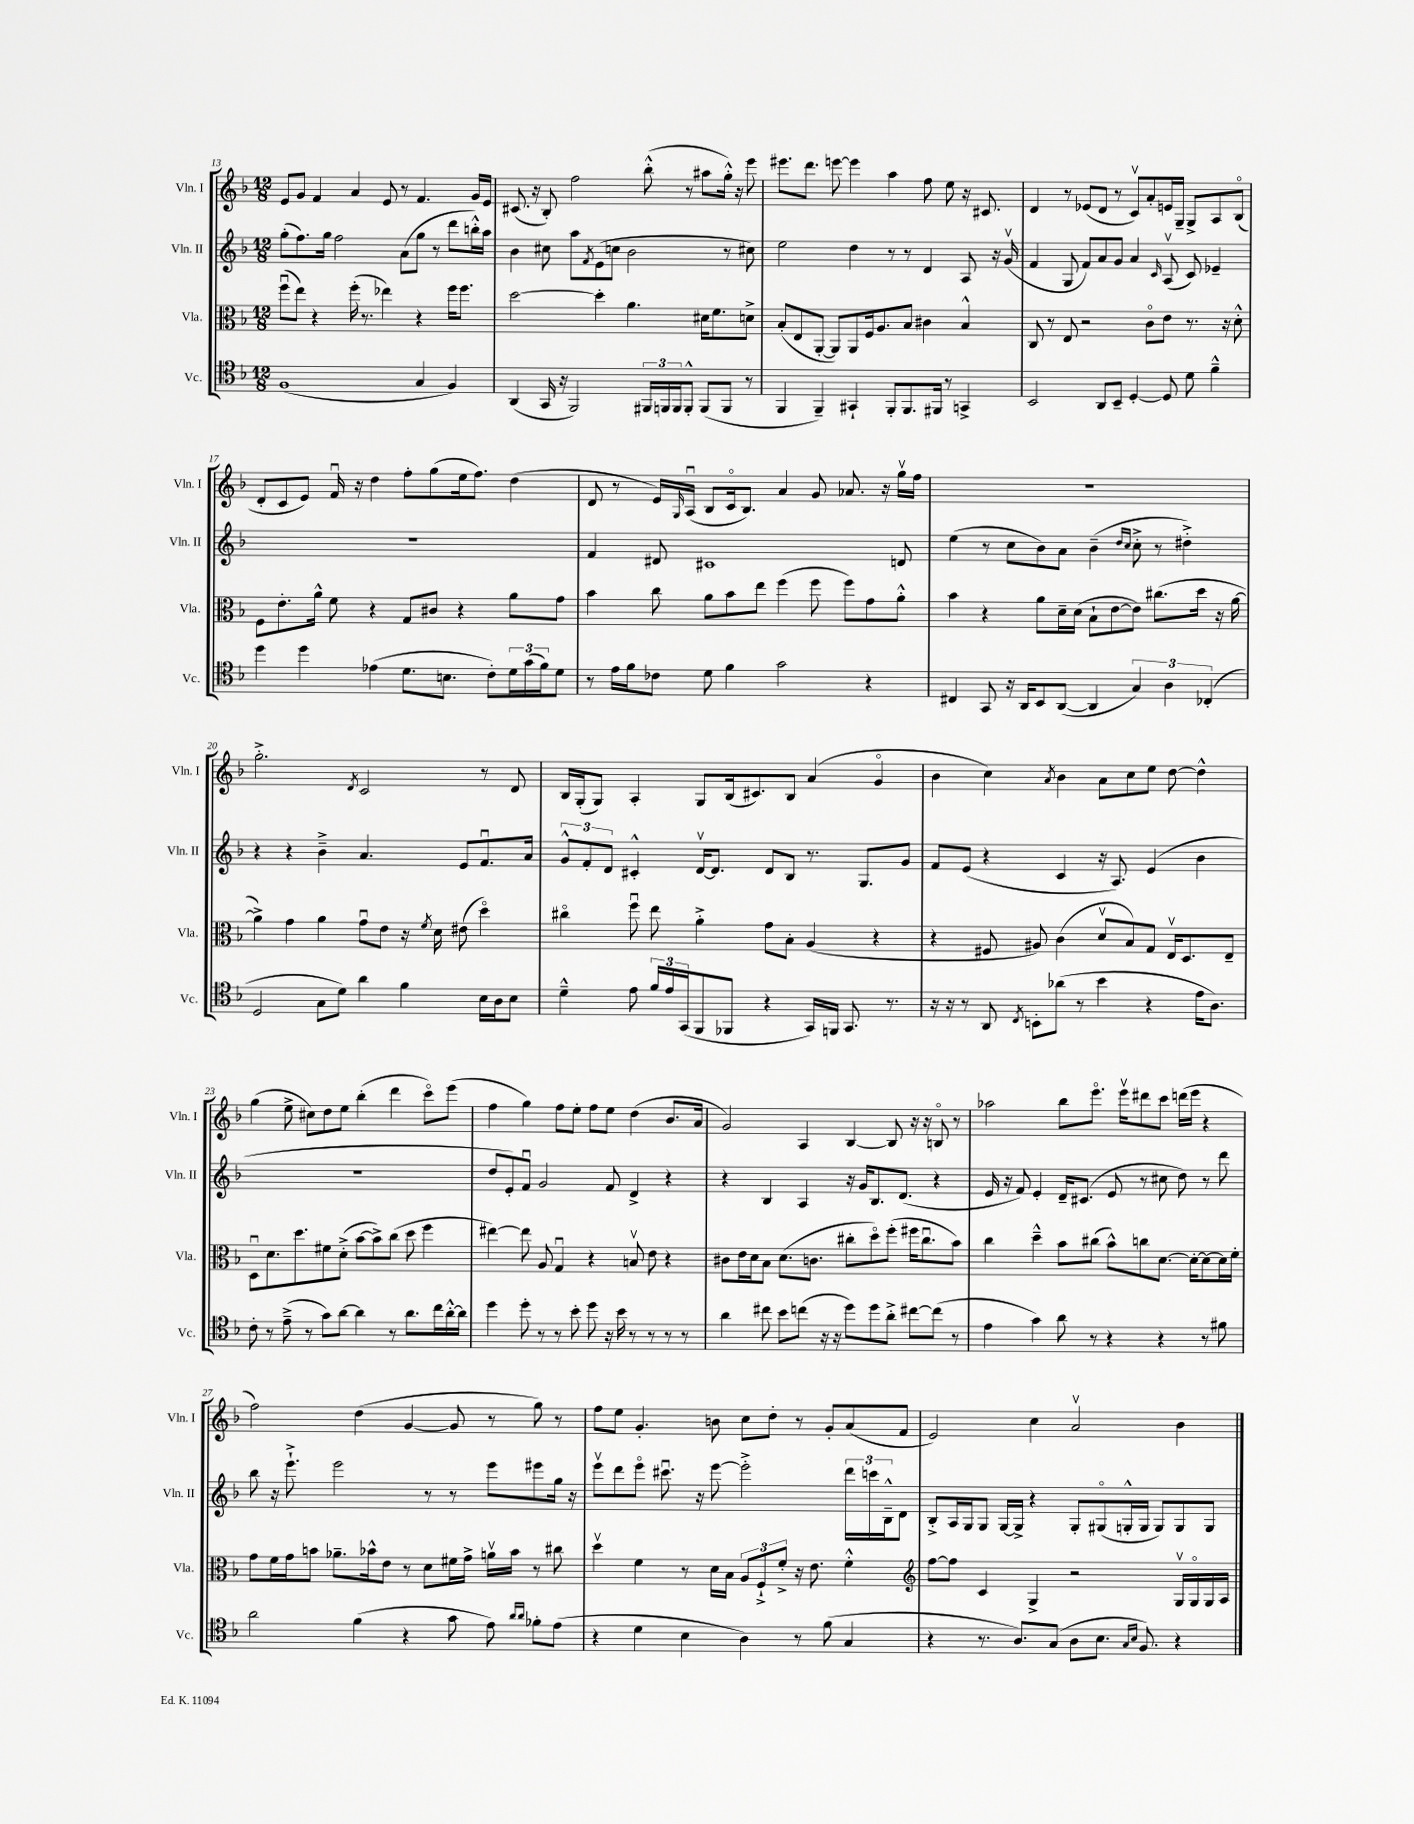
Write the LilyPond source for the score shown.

<<
\new StaffGroup <<
\new Staff = "s0" \with { instrumentName = "Vln. I" shortInstrumentName = "Vln. I" } {
    \clef treble \key f \major \numericTimeSignature \time 12/8
    e'8 g'8 f'4 a'4 e'8 r8 f'4. g'16 e'16 |
    cis'8.( r16 bes8-.) f''2 bes''8-.-^( r8 ais''8 g''16-.-^) r16 e'''8 |
    eis'''8. d'''8. e'''8~ e'''4 a''4 f''8 e''8 r16 cis'8. |
    d'4 r8 ees'8( d'8 r8 c'8\upbow) a'8-. e'16 g16-- g8-> a8 bes8\flageolet( |
    d'8-. c'8 e'8) f'16\downbow r16 d''4 f''8-. g''8( e''16 f''8.) d''4( |
    d'8 r8 e'16) \grace { g16 } a16\downbow( bes8 c'16\flageolet bes8.) a'4 g'8 aes'8. r16 g''16\upbow f''16 |
    R1. |
    g''2.-.-> \acciaccatura { d'8 } c'2 r8 d'8 |
    bes16 g16-.( g8) a4-. g8 bes16( cis'8.) bes8 a'4( g'4\flageolet |
    bes'4 c''4) \acciaccatura { a'8 } bes'4 a'8 c''8 e''8 d''8~ d''4-^ |
    g''4( e''8-> cis''8) d''8 e''8 bes''4-.( d'''4 c'''8\flageolet) e'''8( |
    f''4 g''4) f''8 e''8-. f''8 e''8 d''4( bes'8. a'16 |
    g'2) a4 bes4~ bes8 r16 r16 b8\flageolet r8 |
    aes''2 bes''8 e'''8.\flageolet e'''16\upbow dis'''8 c'''8 d'''16( e'''16 r4 |
    f''2) d''4( g'4~ g'8 r8 g''8) r8 |
    f''8 e''8 g'4.-. b'8 c''8 d''8-. r8 g'8-. a'8( f'8 |
    e'2) c''4 a'2\upbow bes'4 \bar "|." |
}
\new Staff = "s1" \with { instrumentName = "Vln. II" shortInstrumentName = "Vln. II" } {
    \clef treble \key f \major \numericTimeSignature \time 12/8
    g''8-.( f''8.) g''16 f''2 a'8( g''8 r8 d'''8 b''16-.-^) a''16 |
    bes'4 cis''8 a''8 \acciaccatura { f'8 } e'8( c''8 bes'2 r8 cis''8) |
    e''2 d''4 r8 r8 d'4 a8 r16 g'16\upbow( |
    f'4 g8 f'8) a'8 g'8 a'4 \grace { c'16 } a8\upbow( c'8) ees'4-- |
    R1. |
    f'4 dis'8 cis'1 d'8 |
    e''4( r8 c''8 bes'8) a'8 bes'4--( \grace { d''16 c''16 } c''8-.-> r8 dis''4-.->) |
    r4 r4 bes'4---> a'4. e'8 f'8.\downbow a'16 |
    \tuplet 3/2 { g'8-^ f'8-. d'8 } cis'4-.-^ d'16~\upbow d'8. d'8 bes8 r8. g8. g'8 |
    f'8 e'8( r4 c'4 r16 a8.) e'4( bes'4 |
    R1. |
    d''8 e'8-.) f'8\downbow g'2 f'8 d'4-> r4 |
    r4 bes4 a4 r16 g'16 bes8. d'8.( r4 |
    e'16 r16 f'8) e'4-. d'16-- cis'8.( e'8 r8 cis''8 d''8) r8 d'''8 |
    bes''8 r16 e'''8.-!-> e'''2 r8 r8 e'''8 eis'''8 g''16 r16 |
    e'''8\upbow d'''8 e'''8\flageolet cis'''8.\downbow r16 e'''8~ e'''2-.-> \tuplet 3/2 { d'''16 c'''16 bes16---^ } d'8 |
    bes8-.-> a16 g16 g8 g16~ g16-> r4 g8-. gis8\flageolet( g16-.-^ g16 g8) g8 g8 \bar "|." |
}
\new Staff = "s2" \with { instrumentName = "Vla." shortInstrumentName = "Vla." } {
    \clef alto \key f \major \numericTimeSignature \time 12/8
    f''8\downbow( e''8) r4 f''16-.( r8. ees''4) r4 f''16 f''8. |
    d''2~ d''4-. a'4. dis'16 f'8. d'8-> |
    bes8-.( e8 a,8~-. a,8) a,8 f16 a8. bes8 cis'4 bes4-^ |
    c8 r8 e8 r2 c'8\flageolet e'8 r8. r16 d'8-.-^ |
    f8 e'8.-. a'16-^ f'8 r4 g8 cis'8 r4 a'8 g'8 |
    bes'4 c''8 a'8 bes'8 e''8 f''4( f''8 f''8) g'8 a'8-.-^ |
    bes'4 r4 a'8 d'16-- d'16( bes8-! e'8~ e'8) cis''8.( d''16 r16 a'16~ |
    a'4->) g'4 a'4 g'8\downbow e'8 r16 \acciaccatura { f'8 } d'16 eis'8( d''4\flageolet) |
    cis''4\flageolet f''8\downbow e''8 a'4-.-> g'8 bes8-. a4( r4 |
    r4 fis8 ais8) c'4( d'8\upbow bes8) g8 e16\upbow d8. e8-- |
    d8\downbow d'8. d''8. fis'8 d'8-.->( bes'8~ bes'8->) c''8( d''8 f''4 |
    eis''4~) eis''8 a8 g4\downbow r4 b8\upbow e'8 r4 |
    cis'8 e'16 d'16 bes8 d'8.( c'8. cis''8-. d''8\flageolet) f''8-.( fis''16 cis''8.\downbow bes'8) |
    c''4 d''4---^ bes'8 cis''8( bes'8-^) c''8 d'8.~ d'16~-. d'8~ d'16 f'16-. |
    g'8 f'16 g'16 b'8 aes'8.-- bes'16-^ e'8 r8 d'8 fis'16 g'16-> a'16\upbow bes'16 r8 cis''8 |
    d''4\upbow f'4 r8 d'16 bes16 \tuplet 3/2 { a8 f8-!-> f'8-.-> } r16 e'8. f'4-.-^ |
    \clef treble f''8~ f''8 c'4 g4-> r2 g16\upbow g16\flageolet g16 a16 \bar "|." |
}
\new Staff = "s3" \with { instrumentName = "Vc." shortInstrumentName = "Vc." } {
    \clef tenor \key f \major \numericTimeSignature \time 12/8
    f1( g4 f4) |
    a,4( g,16 r16 f,2) \tuplet 3/2 { fis,16 f,16 f,16 } f,8-.-^ f,8( f,8 r8 |
    f,4 f,4--) gis,4-! f,8-. f,8. fis,16 r8 g,4-> |
    bes,2 a,8 bes,8-- d4~-. d8 d'8 f'4---^ |
    d''4 d''4 ees'4( d'8. b8. c'8-.) \tuplet 3/2 { d'16 g'16( f'16) } d'8 |
    r8 e'16 f'16 ces'8 d'8 f'4 g'2 r4 |
    cis4 g,8 r16 a,16 bes,8 a,8~( a,4 \tuplet 3/2 { g4) a4 ces4-.( } |
    d2 g8 d'8) a'4 f'4 bes16 a16 bes8 |
    d'4---^ e'8 \tuplet 3/2 { f'16 e'16 g,16( } f,8 fes,8 r4 g,16) f,16 g,8. r8. |
    r16 r16 r8 a,8 \acciaccatura { c8 } b,8-. aes'8( r8 bes'4 r4 e'16 a8.) |
    c'8-. r8 e'8--->( r8 g'8) a'8~ a'4 r8 a'8. c''16 a'16~-.-^ a'16 |
    d''4 d''8-. r8 r8 bes'8-. d''8 r16 bes'16 r8 r8 r8 r8 |
    a'4 cis''8 bes'8 c''8( r16 r16 d''8) d''8 a'8-.-> cis''8~ cis''8( r8 |
    e'4 g'4) a'8 r8 r4 r4 r8 fis'8 |
    a'2 f'4( r4 g'8 e'8) \grace { a'16 a'16 } fes'8-. e'8( |
    r4 d'4 bes4 a4) r8 f'8( g4 |
    r4 r8. a8.) g8( a8 bes8. \grace { g16 bes16 } f8.) r4 \bar "|." |
}
>>
>>
\layout { \context { \Score currentBarNumber = #13 } }
